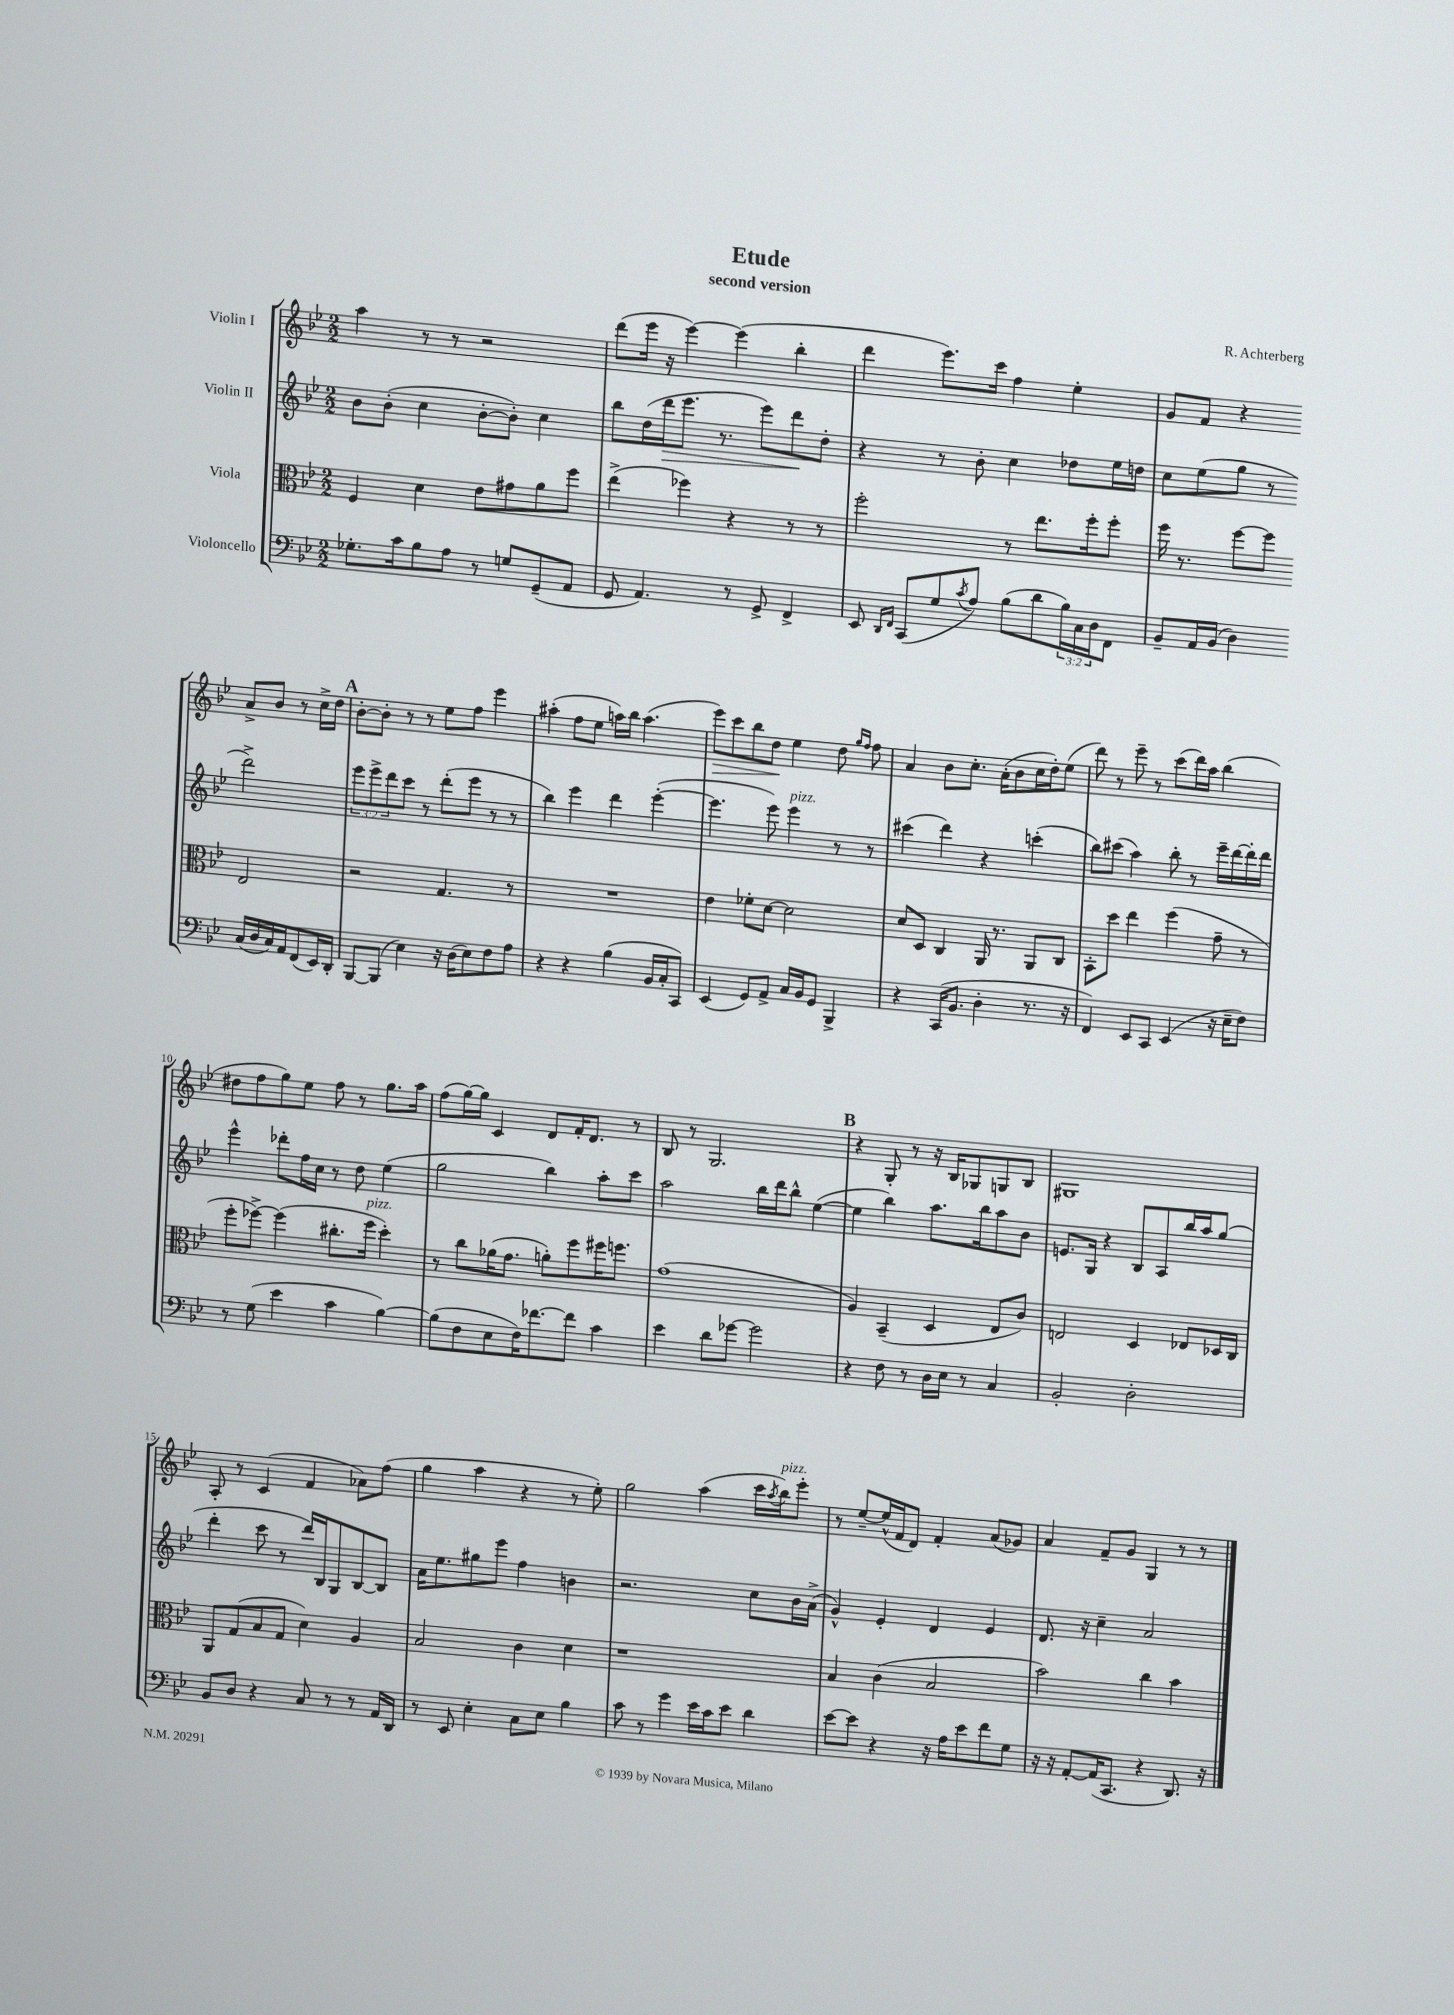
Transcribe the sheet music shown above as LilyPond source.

\header { title = "Etude" composer = "R. Achterberg" subtitle = "second version" }
<<
\new StaffGroup <<
\new Staff = "s0" \with { instrumentName = "Violin I" } {
    \clef treble \key bes \major \numericTimeSignature \time 2/2
    a''4 r8 r8 r2 |
    d'''8( ees'''16 r16 ees'''4~) ees'''4( bes''4-. |
    d'''4 ees'''8.) c'''16 f''4 ees''4-. |
    g'8 f'8 r4 a'8-> bes'8 r8 c''16-> d''16 |
    \mark \markup { \bold "A" } bes'8~-. bes'8-. r8 r8 ees''8 f''8 ees'''4 |
    ais''4-.( f''8 ees''8 a''16) bes''16 a''4.( |
    ees'''8\>) c'''8 bes''8 d''8\! ees''4 d''8 \grace { g''16 f''16 } f''8 |
    a'4 bes'8 c''8.-. a'16-.( bes'8 c''16 d''16-.) ees''8( |
    d'''8) r8 ees'''8-- r8 c'''8( d'''16) a''16 bes''4( |
    dis''8 f''8 g''8) ees''8 f''8 r8 g''8. a''16 |
    f''8( g''16~) g''16 c'4 d'8 f'16-. d'8. r8 |
    bes8 r8 g2. |
    \mark \markup { \bold "B" } r4 g8-. r8 r16 bes16 ges8 g8 bes8 |
    gis1 |
    a8-. r8 c'4( f'4 aes'8) f''8( |
    g''4 a''4 r4 r8 ees''8-.) |
    g''2 a''4( c'''16 \acciaccatura { a''8 } bes''16^\markup { \italic "pizz." }) ees'''8-. |
    r8 ees''8~-- ees''16-^( f'16 d'8) f'4-. a'8( ges'8) |
    a'4 f'8-- g'8 g4 r8 r8 \bar "|." |
}
\new Staff = "s1" \with { instrumentName = "Violin II" } {
    \clef treble \key bes \major \numericTimeSignature \time 2/2 \override Staff.TupletNumber.text = #tuplet-number::calc-fraction-text
    bes'8 bes'8-.( c''4 bes'8~-. bes'8-.) c''4 |
    bes''8 d''16( d'''16\> ees'''8. r8. ees'''8) d'''8\! d''8-. |
    r4 r8 bes'8-. c''4 des''8 ees''16 d''16 |
    c''8 ees''8( g''8 r8 d'''2->) |
    \mark \markup { \bold "A" } \tuplet 3/2 { ees'''8 ees'''8-> d'''8 } c'''8 r8 d'''8-.( ees'''8 r8 r8 |
    bes''4) ees'''4 d'''4 ees'''4~-.( |
    ees'''4. ees'''8) ees'''4^\markup { \italic "pizz." } r8 r8 |
    cis'''4( d'''4) r4 c'''4-.( |
    bes''8) cis'''8( a''4) bes''8-. r8 ees'''16-- d'''16~ d'''16-. d'''16 |
    ees'''4-^ des'''8-. f''16 c''16 r8 d''8 ees''4( |
    g''2 bes''4) a''8-. c'''8 |
    a''2 bes''16 d'''16 bes''8-^ ees''4~( |
    \mark \markup { \bold "B" } ees''4 bes''4) a''8. bes''16 a''8 bes'8 |
    e'8. g16 r4 bes8 a8 bes''16 a''16 g''8( |
    d'''4-. c'''8 r8 d'''16) bes16 g8 bes8~ bes8 |
    a'16 ees''8. gis''8 ees'''8 f''4 b'4 |
    r2. c''8 bes'16 a'16->( |
    g'4-^) ees'4-. d'4 ees'4 |
    d'8. r16 c''4-- a'2 \bar "|." |
}
\new Staff = "s2" \with { instrumentName = "Viola" } {
    \clef alto \key bes \major \numericTimeSignature \time 2/2
    f4 d'4 ees'8 gis'8 a'8 f''8 |
    ees''4->( fes''4) r4 r8 r8 |
    f''2-. r8 ees''8. f''16-. f''8-. |
    f''16 r8. f''8~ f''8 ees2 |
    \mark \markup { \bold "A" } r2 g4. r8 |
    R1 |
    ees'4 fes'8-. d'8~ d'2 |
    d'8 d8 c4 a,16 r8. a,8 c8 |
    bes,8-. d''8 ees''4 f''4( g'8-- r8 |
    f''8-. fes''8~->) fes''4( cis''8.-. fes''16^\markup { \italic "pizz." } d''4-.) |
    r8 c''8 aes'16( g'8. a'8-.) f''8 fis''16 f''8. |
    g'1( |
    \mark \markup { \bold "B" } a4) bes,4--( d4 ees8 c'8) |
    e2 d4 ees8 des16 c16 |
    a,8 g8( bes8 g8 d'4) a4 |
    bes2 c'4 d'4 |
    r1 |
    bes4 c'4( bes2 |
    bes'2) c''4 bes'4 \bar "|." |
}
\new Staff = "s3" \with { instrumentName = "Violoncello" } {
    \clef bass \key bes \major \numericTimeSignature \time 2/2 \override Staff.TupletNumber.text = #tuplet-number::calc-fraction-text
    ges8.-. c'16 bes8 a8 r8 g8 g,8--( a,8 |
    g,8 a,4.) r8 g,8-> f,4-> |
    ees,8 \grace { d,16 f,16 } c,8( g8 \acciaccatura { c'8 } a8) bes8( d'8 \tuplet 3/2 { bes16) c16 d16 } f,8 |
    bes,8-- a,16 bes,16( d4) c16( d16 c16) a,16 f,8( ees,16) d,16-. |
    \mark \markup { \bold "A" } bes,,8~ bes,,8( ees4) r16 d16( ees8) f8 a8 |
    r4 r4 bes4( bes,16 c16-. c,8) |
    ees,4( g,8) a,8-> c16 bes,16 g,8 bes,,4-> |
    r4 c,16( bes,8. d4-. r8. r16 |
    f,4) ees,8 c,8 ees,4( r16 ees16-- f8) |
    r8 g8( ees'4 c'4 bes4~) |
    bes8( f8 ees8 f16) fes'8.~ fes'8 c'4 |
    ees'4 d'8 ges'8~ ges'2 |
    \mark \markup { \bold "B" } r4 f8 r8 d16 ees16 r8 c4 |
    bes,2-. d2-. |
    bes,8 d8 r4 c8 r8 r8 a,16 d,16 |
    r8 ees,8 ees4-. c8 ees8 bes4 |
    c'8 r8 g'4 ees'16 c'16 ees'8 d'4 |
    ees'8~ ees'8 r4 r16 a16 ees'8 f'8 g8 |
    r16 r16 a,8~-. a,16( c,8. r4 d,8.) r16 \bar "|." |
}
>>
>>
